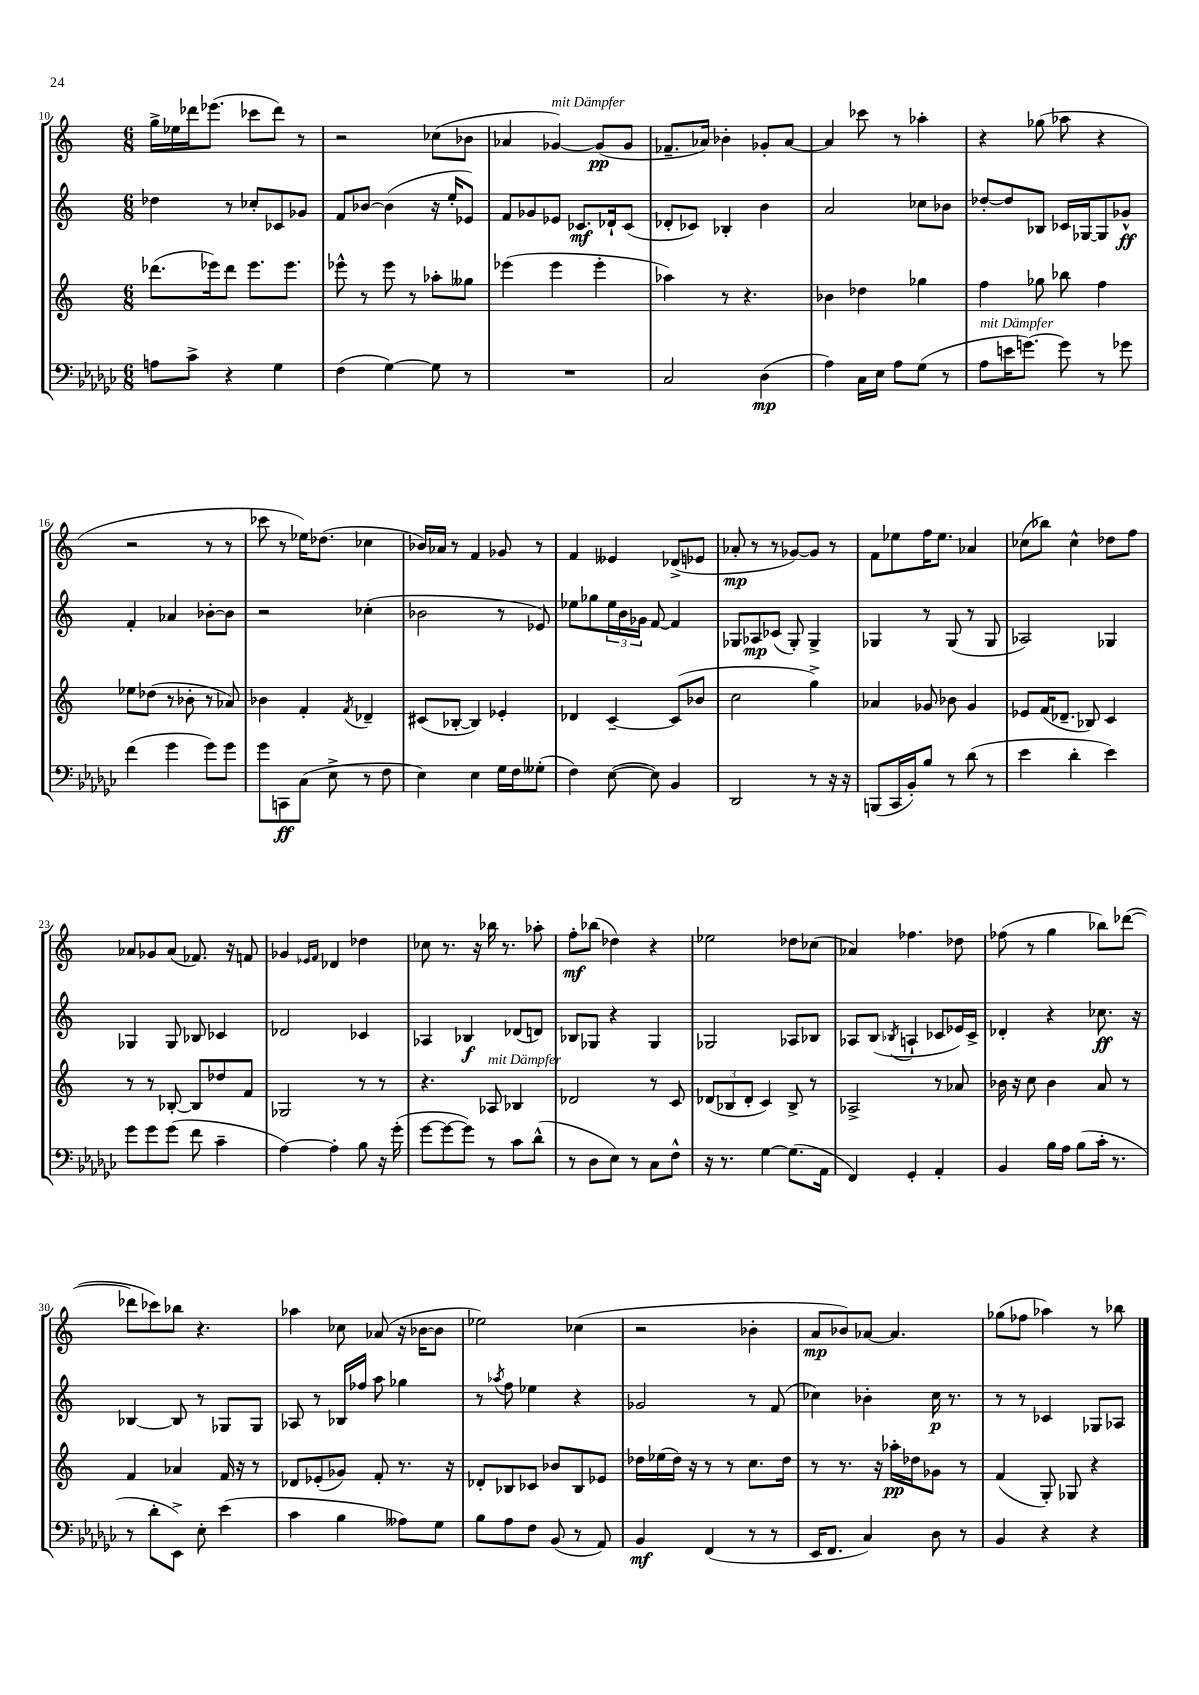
<<
\new StaffGroup <<
\new Staff = "s0" {
    \clef treble \key c \major \numericTimeSignature \time 6/8
    g''16-> ees''16 des'''16 ees'''8.( ces'''8 des'''8) r8 |
    r2 ces''8( bes'8 |
    aes'4 ges'4~^\markup { \italic "mit Dämpfer" }) ges'8\pp( ges'8 |
    fes'8.-- aes'16) bes'4-. ges'8-. aes'8~ |
    aes'4 ces'''8 r8 aes''4-. |
    r4 ges''8( aes''8 r4 |
    r2 r8 r8 |
    ces'''8 r8 ees''16) des''8.( ces''4 |
    bes'16) aes'16 r8 f'4 ges'8 r8 |
    f'4 eeses'4 des'8->( ees'8 |
    aes'8-.\mp r8 r8 ges'8~) ges'8 r8 |
    f'8 ees''8 f''16 ees''8. aes'4 |
    ces''8( bes''8) ces''4-^ des''8 f''8 |
    aes'8 ges'8 aes'8( fes'8.) r16 f'8 |
    ges'4 \grace { ees'16 f'16 } des'4 des''4 |
    ces''8 r8. r16 bes''16 r8. aes''8-. |
    f''8-.\mf bes''8( des''4) r4 |
    ees''2 des''8 ces''8( |
    aes'4) fes''4. des''8 |
    fes''8( r8 g''4 bes''8) des'''8~( |
    des'''8 ces'''8) bes''8 r4. |
    aes''4 ces''8 aes'8( r16 bes'16~ bes'8 |
    ees''2) ces''4( |
    r2 bes'4-. |
    a'8\mp bes'8) aes'8~ aes'4. |
    ges''8( fes''8 aes''4) r8 bes''8 \bar "|." |
}
\new Staff = "s1" {
    \clef treble \key c \major \numericTimeSignature \time 6/8
    des''4 r8 ces''8-. ces'8 ges'8 |
    f'8 bes'8~ bes'4( r16 e''16-. ees'8) |
    f'8 ges'8 ees'8 ces'8.\mf des'16-! ces'8( |
    des'8-. ces'8) bes4-. b'4 |
    a'2 ces''8 bes'8 |
    des''8~-. des''8 bes8 ces'16 ges16~ ges8 ges'8-^\ff |
    f'4-. aes'4 bes'8~-. bes'8 |
    r2 ces''4-.( |
    bes'2 r8 ees'8) |
    ees''8 ges''8 \tuplet 3/2 { ees''16 b'16 ges'16 } f'8~ f'4 |
    ges8 aes8\mp ces'8( ges8-.) ges4-> |
    ges4 r8 ges8( r8 ges8 |
    aes2) ges4 |
    ges4 ges8 bes8 ces'4 |
    des'2 ces'4 |
    aes4 bes4\f des'8( d'8) |
    bes8 ges8 r4 ges4 |
    ges2 aes8 bes8 |
    aes8 b8( \acciaccatura { bes8 } a4-! ces'8 ees'16) ces'16-> |
    des'4-. r4 ces''8.\ff r16 |
    bes4~ bes8 r8 ges8 ges8 |
    aes8 r8 bes16 fes''16 a''8 ges''4 |
    r8 \acciaccatura { aes''8 } f''8 ees''4 r4 |
    ges'2 r8 f'8( |
    ces''4) bes'4-. ces''16\p r8. |
    r8 r8 ces'4 ges8 aes8 \bar "|." |
}
\new Staff = "s2" {
    \clef treble \key c \major \numericTimeSignature \time 6/8
    des'''8.( ees'''16) des'''8 ees'''8. ees'''8. |
    ees'''8-^ r8 ees'''8 r8 aes''8-. geses''8 |
    ees'''4( ees'''4 ees'''4-. |
    aes''4) r8 r4. |
    bes'4 des''4 ges''4 |
    f''4 ges''8 bes''8 f''4 |
    ees''8 des''8( r8 bes'8-. r8 aes'8) |
    bes'4 f'4-. \acciaccatura { f'8 } des'4-- |
    cis'8( bes8~-. bes4) ees'4-. |
    des'4 c'4~-- c'8( bes'8 |
    c''2 g''4->) |
    aes'4 ges'8 bes'8 ges'4 |
    ees'8 f'16( des'8.-- bes8) c'4 |
    r8 r8 bes8~-. bes8 des''8 f'8 |
    ges2 r8 r8 |
    r4. aes8^\markup { \italic "mit Dämpfer" } bes4 |
    des'2 r8 c'8 |
    \tuplet 3/2 { des'8( bes8 des'8-. } c'4) bes8-> r8 |
    aes2-> r8 aes'8 |
    bes'16 r16 c''8 bes'4 a'8 r8 |
    f'4 aes'4 f'16 r16 r8 |
    des'8 ees'8-.( ges'8) f'8-. r8. r16 |
    des'8-. bes8 ces'8 bes'8 bes8 ees'8 |
    des''16 ees''16( des''16) r16 r8 r8 c''8. des''16 |
    r8 r8. r16 aes''16-.\pp des''16 ges'8 r8 |
    f'4( g8-.) ges8 r4 \bar "|." |
}
\new Staff = "s3" {
    \clef bass \key ges \major \numericTimeSignature \time 6/8
    a8 ces'8-> r4 ges4 |
    f4( ges4~) ges8 r8 |
    R2. |
    ces2 des4\mp( |
    aes4) ces16 ees16 aes8 ges8( r8 |
    aes8^\markup { \italic "mit Dämpfer" } e'16 g'8.~) g'8 r8 ges'8 |
    f'4( ges'4 ges'8) ges'8 |
    ges'8 c,8\ff ces8( ees8-> r8 f8 |
    ees4) ees4 ges16 f16 geses8-.( |
    f4) ees8~( ees8) bes,4 |
    des,2 r8 r16 r16 |
    b,,8( ces,16 bes,16-.) bes8 r8 des'8( r8 |
    ees'4 des'4-. ees'4) |
    ges'8 ges'8 ges'8( f'8 ces'4-- |
    aes4~) aes4-. bes8 r16 ges'16-.( |
    ges'8~ ges'8~ ges'8) r8 ces'8 des'8-^( |
    r8 des8 ees8) r8 ces8 f8-^ |
    r16 r8. ges4~ ges8.( aes,16 |
    f,4) ges,4-. aes,4-. |
    bes,4 bes16 aes16 bes8( ces'16-. r8. |
    r8 des'8-. ees,8->) ees8-. ees'4( |
    ces'4 bes4 aeses8) ges8 |
    bes8 aes8 f8 bes,8( r8 aes,8) |
    bes,4\mf f,4( r8 r8 |
    ees,16 f,8. ces4) des8 r8 |
    bes,4 r4 r4 \bar "|." |
}
>>
>>
\layout { \context { \Score currentBarNumber = #10 } }
